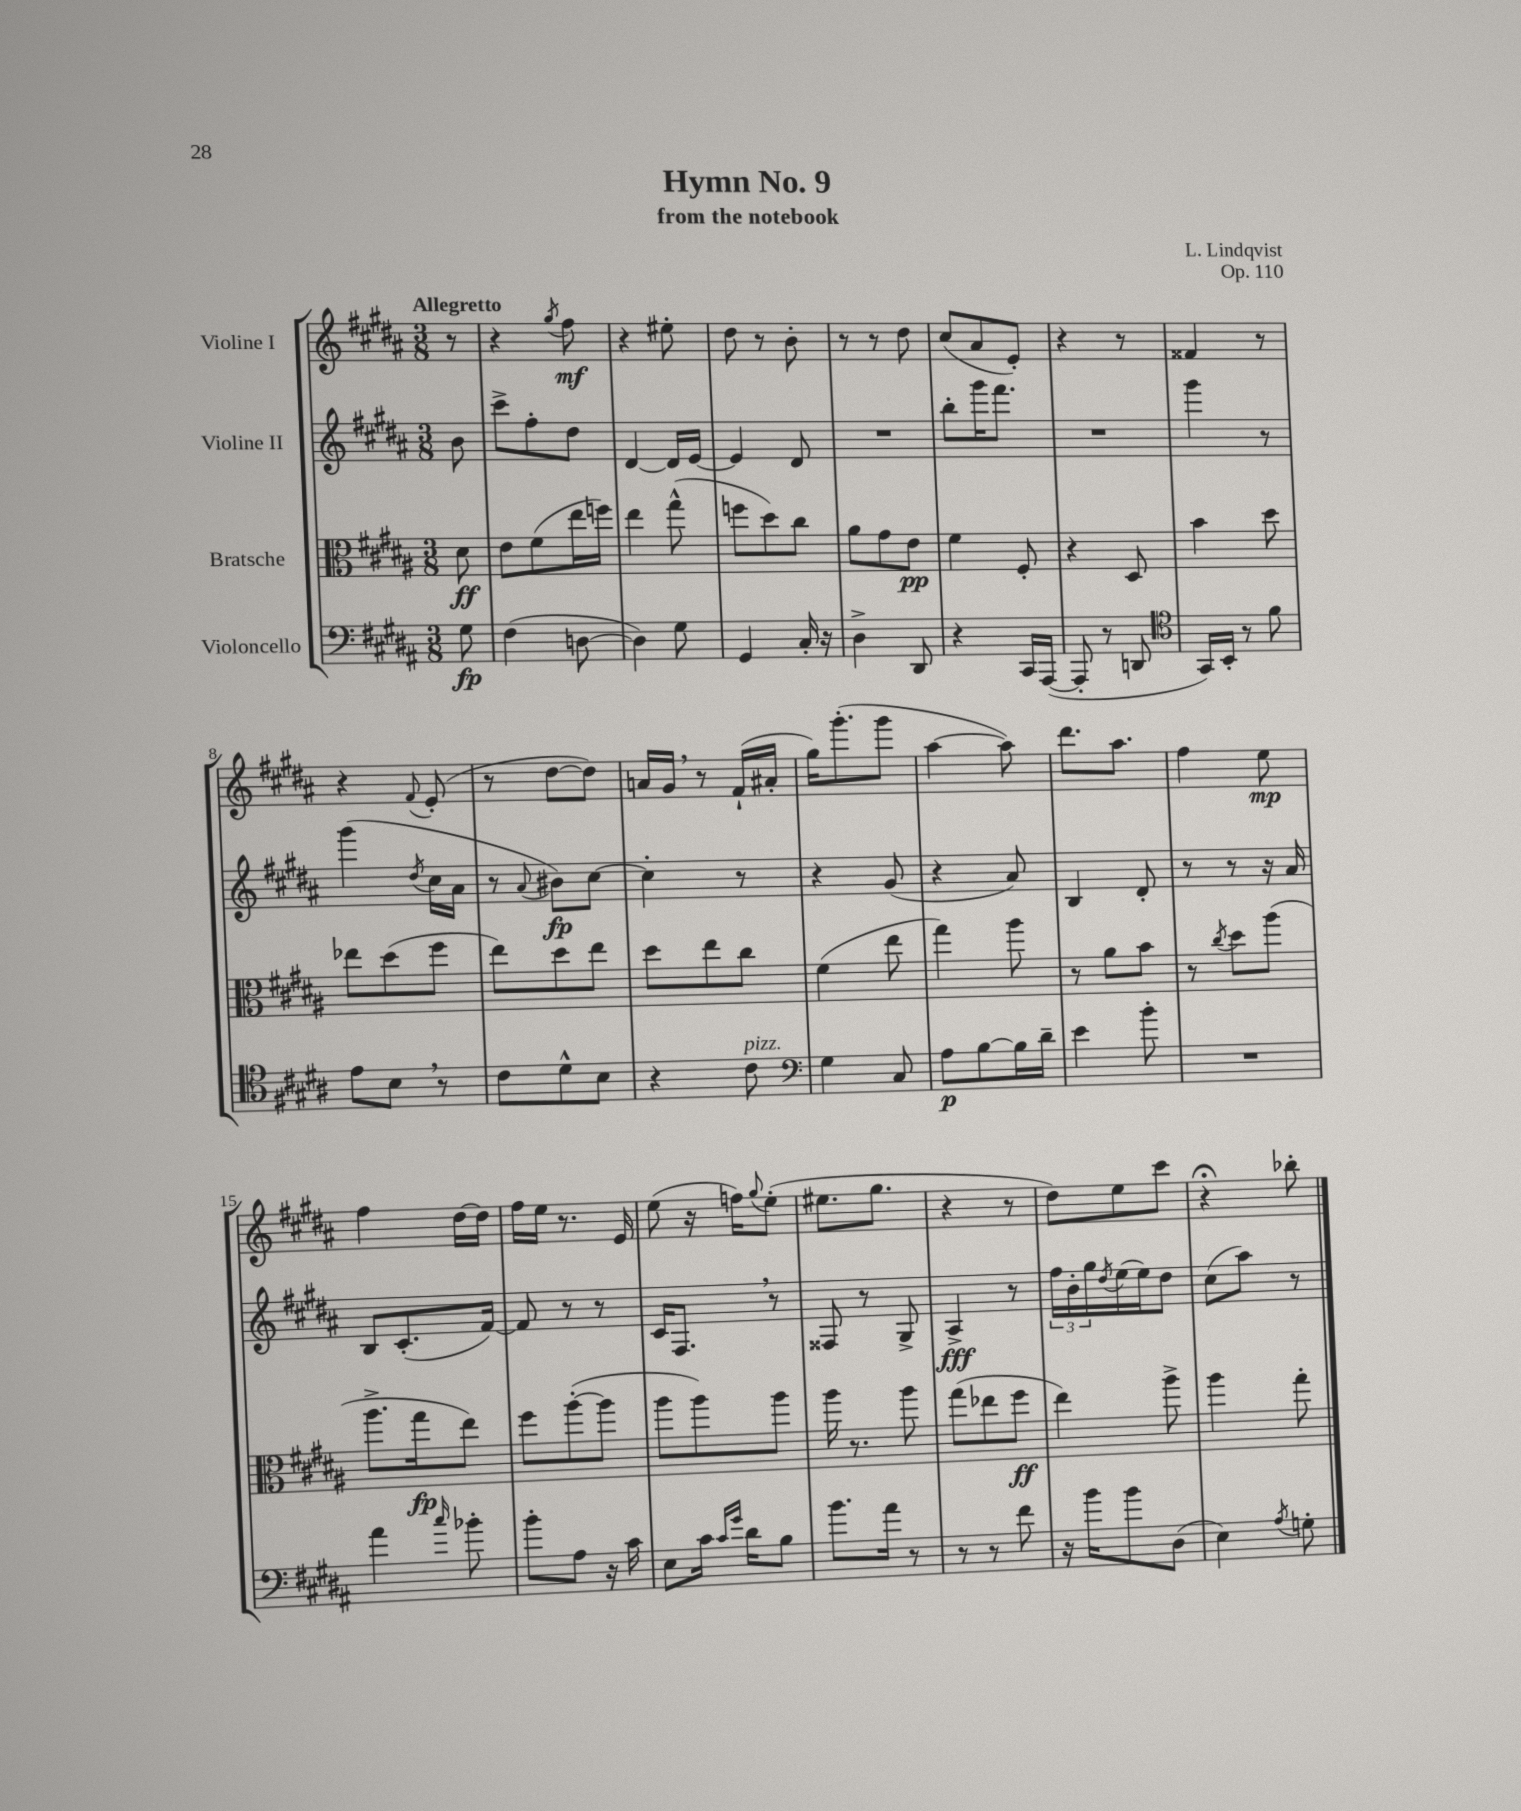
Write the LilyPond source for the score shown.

\header { title = "Hymn No. 9" composer = "L. Lindqvist" subtitle = "from the notebook" opus = "Op. 110" }
<<
\new StaffGroup <<
\new Staff = "s0" \with { instrumentName = "Violine I" } {
    \clef treble \key b \major \numericTimeSignature \time 3/8 \partial 8 \tempo "Allegretto"
    r8 |
    r4 \acciaccatura { gis''8 } fis''8\mf |
    r4 eis''8-. |
    dis''8 r8 b'8-. |
    r8 r8 dis''8 |
    cis''8( ais'8 e'8-.) |
    r4 r8 |
    fisis'4 r8 |
    r4 \appoggiatura { fis'8 } e'8-.( |
    r8 dis''8~ dis''8) |
    a'16 gis'16 \breathe r8 fis'16-!( ais'16-. |
    gis''16) gis'''8.-.( gis'''8 |
    ais''4~ ais''8) |
    dis'''8. ais''8. |
    fis''4 e''8\mp |
    fis''4 dis''16~ dis''16 |
    fis''16 e''16 r8. e'16 |
    e''8( r16 f''16) \appoggiatura { gis''8 } e''8-.( |
    eis''8. gis''8. |
    r4 r8 |
    dis''8) e''8 cis'''8 |
    r4\fermata bes''8-. \bar "|." |
}
\new Staff = "s1" \with { instrumentName = "Violine II" } {
    \clef treble \key b \major \numericTimeSignature \time 3/8 \partial 8
    b'8 |
    cis'''8-> fis''8-. dis''8 |
    dis'4~ dis'16 e'16~ |
    e'4 dis'8 |
    R4. |
    b''8-. gis'''16 fis'''8. |
    R4. |
    gis'''4 r8 |
    gis'''4( \acciaccatura { dis''8 } cis''16 ais'16 |
    r8 \appoggiatura { ais'8 } bis'8\fp) cis''8~ |
    cis''4-. r8 |
    r4 gis'8( |
    r4 ais'8) |
    b4 dis'8-. |
    r8 r8 r16 ais'16 |
    b8 cis'8.-.( fis'16~) |
    fis'8 r8 r8 |
    cis'16 fis8. \breathe r8 |
    fisis8 r8 gis8-> |
    ais4->\fff r8 |
    \tuplet 3/2 { fis''16 b'16-. gis''16 } \acciaccatura { dis''8 } e''16( e''16) dis''8 |
    cis''8( ais''8) r8 \bar "|." |
}
\new Staff = "s2" \with { instrumentName = "Bratsche" } {
    \clef alto \key b \major \numericTimeSignature \time 3/8 \partial 8
    dis'8\ff |
    e'8 fis'8( e''16 f''16) |
    e''4 gis''8-^( |
    f''8 dis''8) cis''8 |
    ais'8 gis'8 e'8\pp |
    fis'4 fis8-. |
    r4 dis8 |
    b'4 dis''8 |
    ees''8 dis''8( fis''8 |
    e''8) dis''8 e''8 |
    dis''8 e''8 cis''8 |
    fis'4( e''8 |
    gis''4) ais''8 |
    r8 ais'8 b'8 |
    r8 \acciaccatura { cis''8 } dis''8 ais''8( |
    ais''8.-> gis''16\fp e''8) |
    fis''8 ais''8~-.( ais''8 |
    ais''8 ais''8) ais''8 |
    ais''16 r8. ais''8 |
    gis''8( ees''8 fis''8\ff |
    e''4) ais''8-> |
    ais''4 gis''8-. \bar "|." |
}
\new Staff = "s3" \with { instrumentName = "Violoncello" } {
    \clef bass \key b \major \numericTimeSignature \time 3/8 \partial 8
    gis8\fp |
    fis4( d8~ |
    d4) gis8 |
    gis,4 cis16-. r16 |
    dis4-> dis,8 |
    r4 cis,16 ais,,16~( |
    ais,,8-. r8 d,8 |
    \clef tenor gis,16) b,16-. r8 fis'8 |
    e'8 b8 \breathe r8 |
    cis'8 dis'8-^ b8 |
    r4 cis'8^\markup { \italic "pizz." } |
    \clef bass gis4 cis8 |
    ais8\p b8~ b16 dis'16-- |
    e'4 b'8-. |
    R4. |
    ais'4 \grace { cis''16 } bes'8-. |
    b'8-. ais8 r16 cis'16 |
    e8 cis'16 \grace { cis'16 gis'16 } dis'16 b8 |
    b'8. ais'16 r8 |
    r8 r8 fis'8 |
    r16 b'16 b'8 dis8( |
    e4) \acciaccatura { ais8 } g8-. \bar "|." |
}
>>
>>
